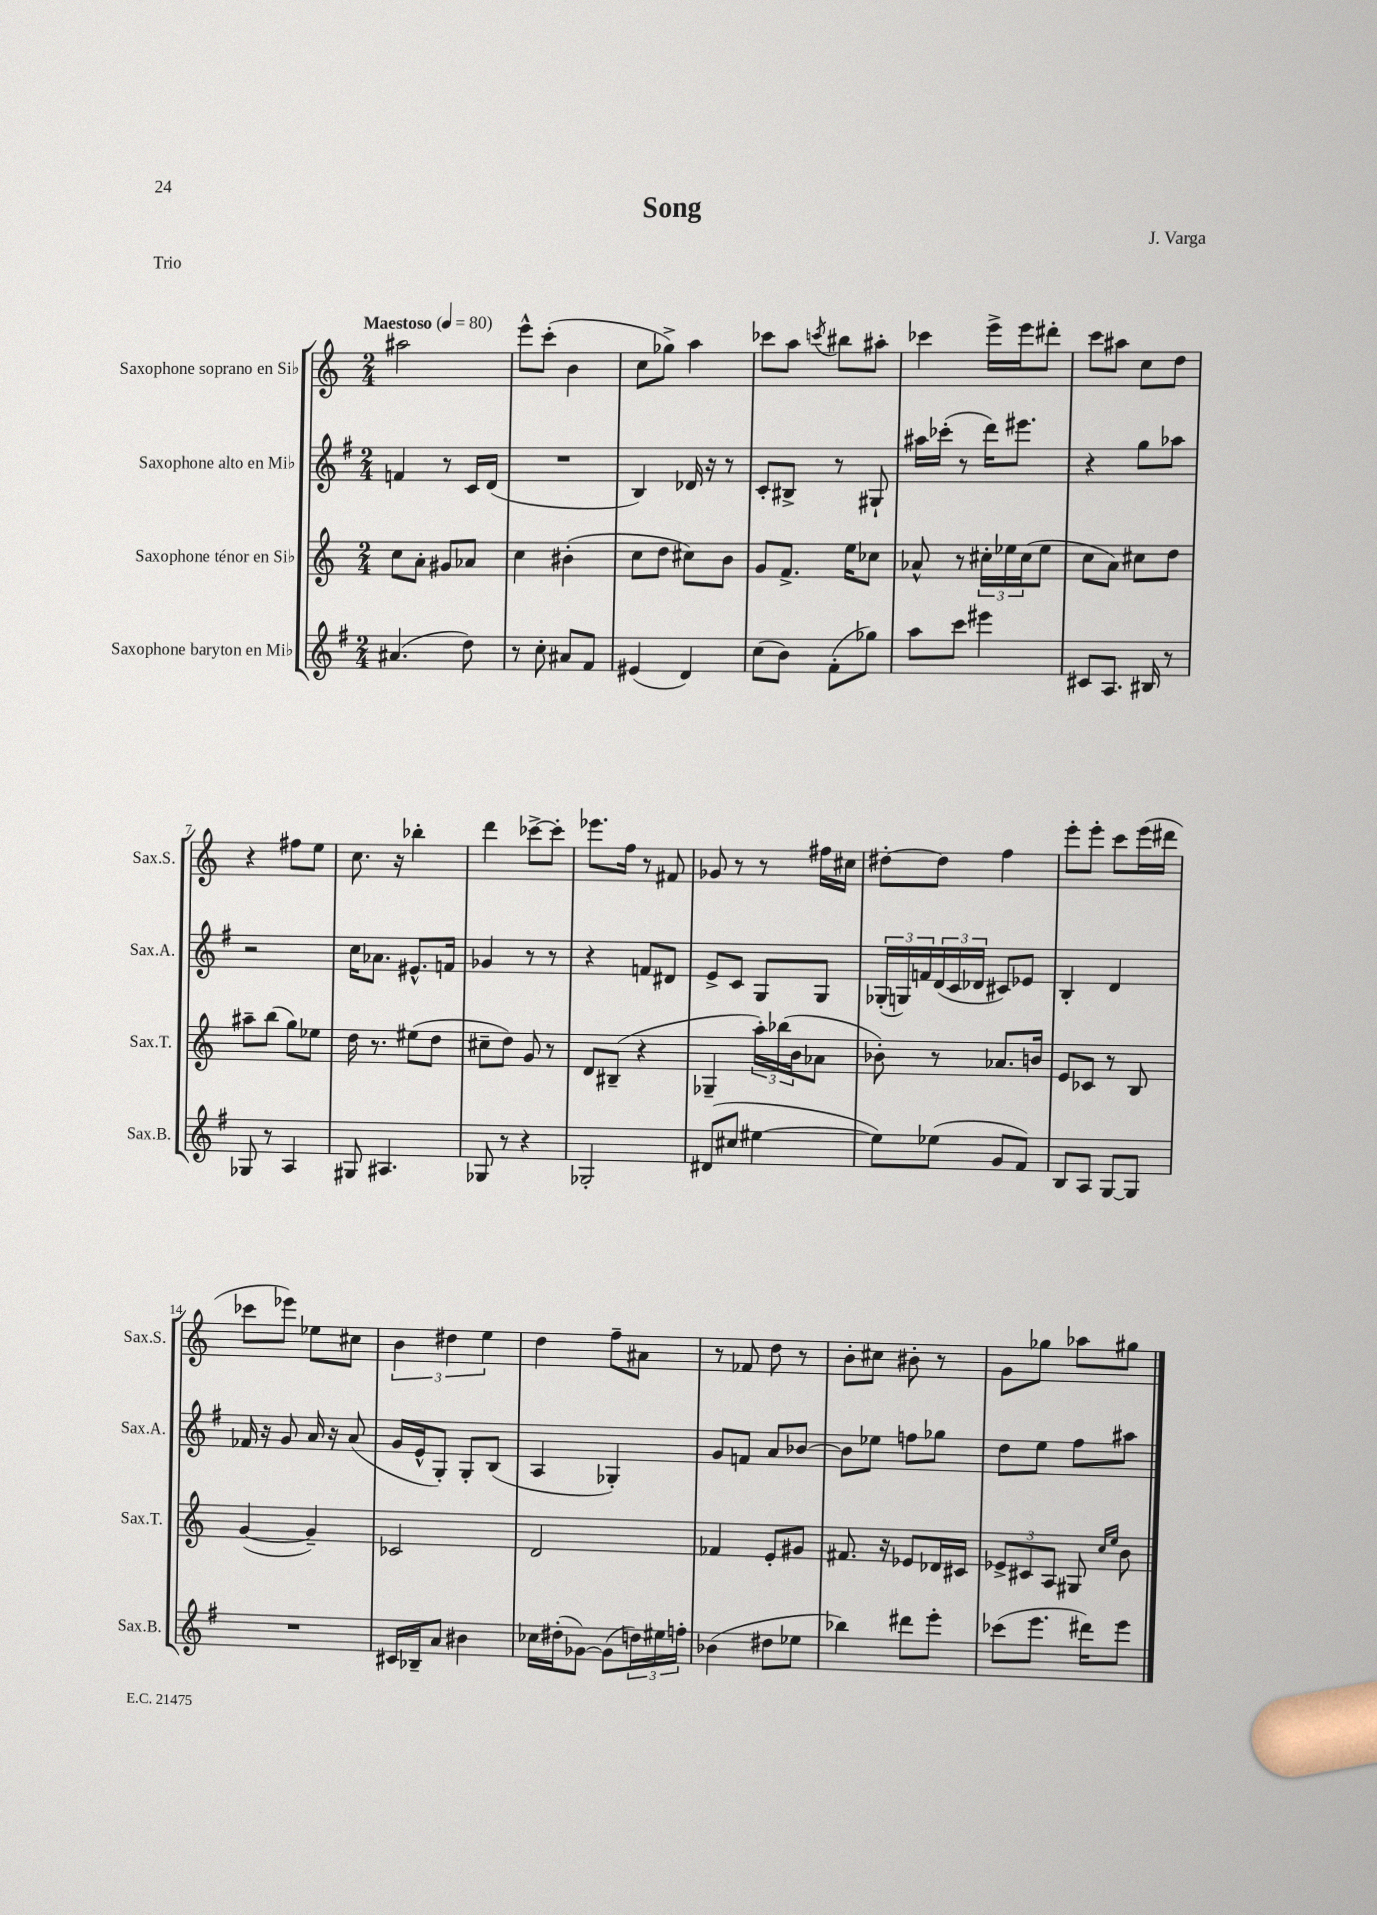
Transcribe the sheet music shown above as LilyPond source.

\header { title = "Song" composer = "J. Varga" piece = "Trio" }
<<
\new StaffGroup <<
\new Staff = "s0" \with { instrumentName = "Saxophone soprano en Sib" shortInstrumentName = "Sax.S." } {
    \clef treble \key c \major \numericTimeSignature \time 2/4 \tempo "Maestoso" 4 = 80
    ais''2 |
    e'''8-^ c'''8-.( b'4 |
    c''8 ges''8->) a''4 |
    ces'''8 a''8 \acciaccatura { c'''8 } bis''8 ais''8-. |
    ces'''4 e'''16-> e'''16 dis'''8-. |
    c'''8 ais''8 c''8 d''8 |
    r4 fis''8 e''8 |
    c''8. r16 bes''4-. |
    d'''4 ces'''8~-> ces'''8-. |
    ees'''8. f''16 r8 fis'8 |
    ges'8 r8 r8 fis''16 cis''16 |
    dis''8~-. dis''8 f''4 |
    e'''8-. e'''8-. c'''8 e'''16( dis'''16 |
    ces'''8 ees'''8) ees''8 cis''8 |
    \tuplet 3/2 { b'4 dis''4 e''4 } |
    d''4 f''8-- ais'8 |
    r8 fes'8 d''8 r8 |
    b'8-. cis''8 bis'8-. r8 |
    g'8 ges''8 aes''8 gis''8 \bar "|." |
}
\new Staff = "s1" \with { instrumentName = "Saxophone alto en Mib" shortInstrumentName = "Sax.A." } {
    \clef treble \key g \major \numericTimeSignature \time 2/4
    f'4 r8 c'16 d'16( |
    R2 |
    b4) des'16 r16 r8 |
    c'8-. bis8-> r8 gis8-! |
    ais''16 ces'''16-.( r8 d'''16) eis'''8. |
    r4 g''8 aes''8 |
    r2 |
    c''16 aes'8. eis'8.-^ f'16 |
    ges'4 r8 r8 |
    r4 f'8 dis'8 |
    e'8-> c'8 g8 g8 |
    \tuplet 3/2 { ges16-.( g16) f'16 } \tuplet 3/2 { d'16( c'16 des'16 } cis'8) ees'8 |
    b4-. d'4 |
    fes'16 r16 g'8 a'16 r16 a'8( |
    g'16 e'16-^ g8-.) g8-. b8( |
    a4 ges4-.) |
    g'8 f'8 a'8 bes'8~ |
    bes'8 ees''8 f''8 ges''8 |
    d''8 e''8 fis''8 ais''8 \bar "|." |
}
\new Staff = "s2" \with { instrumentName = "Saxophone ténor en Sib" shortInstrumentName = "Sax.T." } {
    \clef treble \key c \major \numericTimeSignature \time 2/4
    c''8 a'8-. gis'8 aes'8 |
    c''4 bis'4-.( |
    c''8 d''8 cis''8) b'8 |
    g'8 f'8.-> e''16 ces''8 |
    aes'8-^ r8 \tuplet 3/2 { cis''16-. ees''16 cis''16( } ees''8 |
    c''8 a'8) cis''8 d''8 |
    ais''8-- b''8( g''8) ees''8 |
    d''16 r8. eis''8( d''8 |
    cis''8-- d''8) g'8 r8 |
    d'8 bis8--( r4 |
    ges4-- \tuplet 3/2 { a''16-.) bes''16( b'16 } aes'8 |
    bes'8-.) r8 aes'8. b'16 |
    e'8 ces'8 r8 b8 |
    g'4~( g'4--) |
    ces'2 |
    d'2 |
    fes'4 e'8-. gis'8 |
    fis'8. r16 ees'8 des'16 cis'16 |
    \tuplet 3/2 { ees'8-> cis'8 a8 } gis8 \grace { c''16 e''16 } b'8 \bar "|." |
}
\new Staff = "s3" \with { instrumentName = "Saxophone baryton en Mib" shortInstrumentName = "Sax.B." } {
    \clef treble \key g \major \numericTimeSignature \time 2/4
    ais'4.( d''8) |
    r8 c''8-. ais'8 fis'8 |
    eis'4( d'4) |
    c''8( b'8) fis'8-.( ges''8) |
    a''8 c'''8 eis'''4 |
    cis'8 a8. bis16 r8 |
    ges8 r8 a4 |
    gis8 ais4. |
    ges8 r8 r4 |
    ges2-. |
    dis'8( cis''8 eis''4~ |
    eis''8) ees''8( g'8 fis'8) |
    b8 a8 g8~ g8 |
    R2 |
    cis'16 bes16-- a'8 bis'4 |
    ces''16 dis''16-.( ges'8~) ges'8( \tuplet 3/2 { d''16) eis''16 f''16-. } |
    bes'4( dis''8 ees''8 |
    bes''4) dis'''8 e'''8-. |
    ces'''8( e'''8. dis'''16) e'''8 \bar "|." |
}
>>
>>
